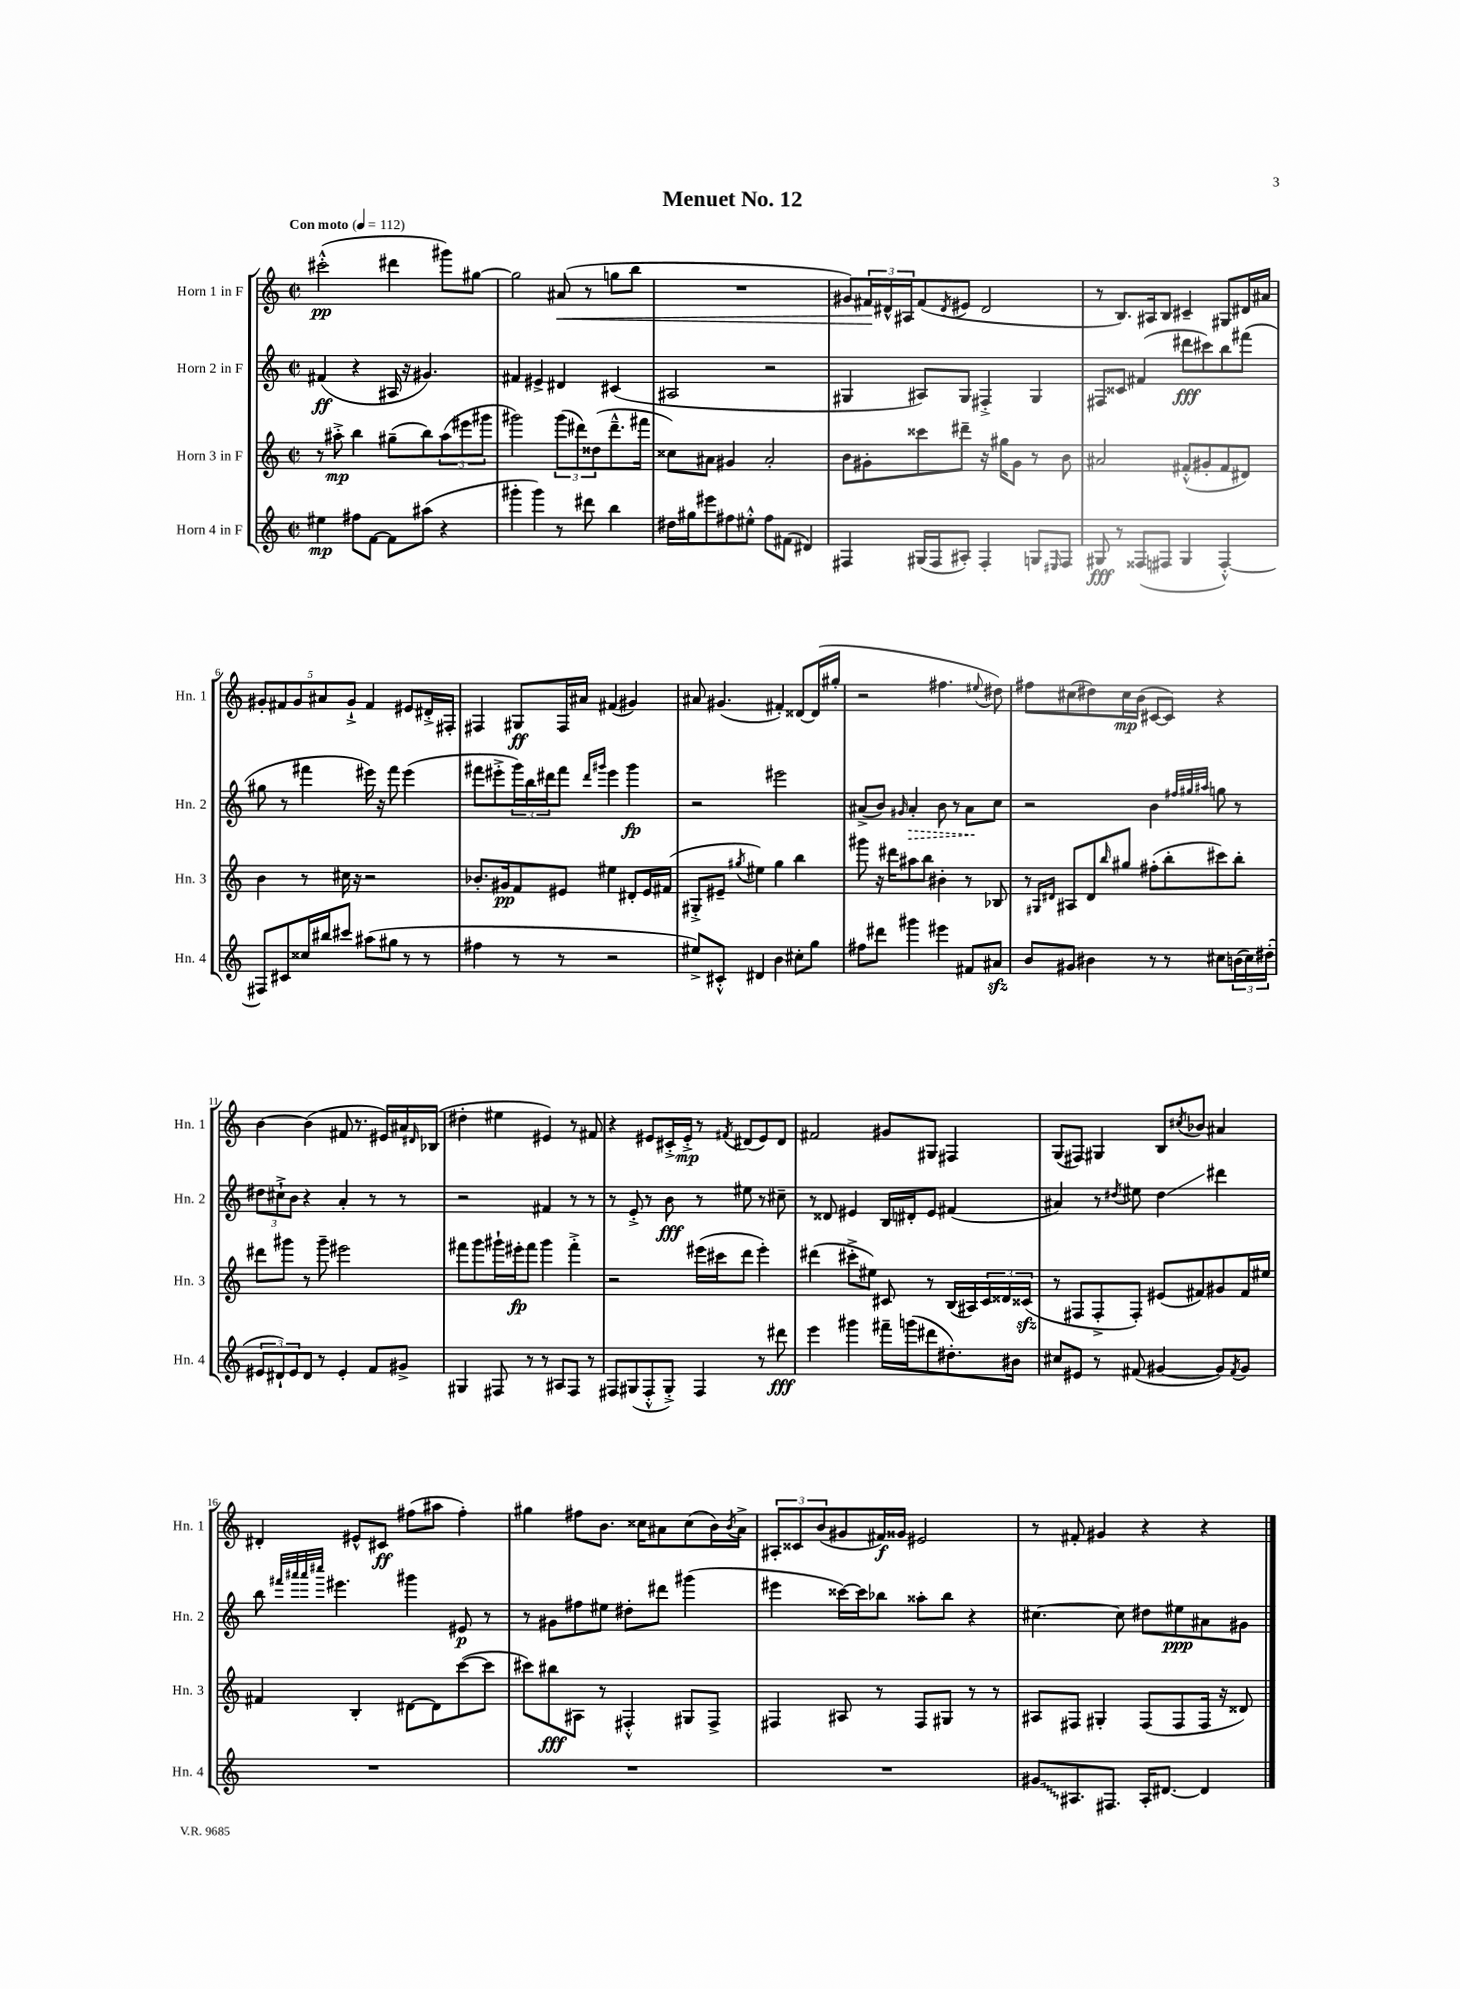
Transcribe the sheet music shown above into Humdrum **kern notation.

**kern	**kern	**kern	**kern
*staff4	*staff3	*staff2	*staff1
*clefG2	*clefG2	*clefG2	*clefG2
*k[]	*k[]	*k[]	*k[]
*M2/2	*M2/2	*M2/2	*M2/2
*met(c|)	*met(c|)	*met(c|)	*met(c|)
*MM112	*MM112	*MM112	*MM112
4ee#\	8r	(4f#/	(2ccc#'^^\
.	8aa#'^\	.	.
8ff#\L	4bb\	4r	.
[8f\J	.	.	.
8f\]L	(8gg#~\L	16A#/	4ddd#\
.	.	16r	.
(8aa#\J	8bb\)	4.g#/)	.
4r	(12aa#\	.	8ggg#\L)
.	12eee#\	.	.
.	.	.	[8gg#\J
.	12ggg#\J	.	.
=	=	=	=
4ggg#'\	2ggg#\)	4f#/	2gg#\]
4ggg#\)	.	4e#^/	.
8r	(12ggg#\L	4d#/	(8a#/
.	12ddd#\)	.	.
8ddd#\	.	.	8r
.	(12dd##\	.	.
4bb\	8.ddd#~^^\	(4c#/	8gg\L
.	.	.	8bb\J
.	16fff#\Jk	.	.
=	=	=	=
16dd#\LL	8cc##\L)	2A#/	1r
16gg#\J	.	.	.
8eee#\	8a#\J	.	.
8ff#\	4g#/	.	.
8ee#'^^\J	.	.	.
8ff#\L	2a#'/	2r	.
(8f#\J	.	.	.
4d#/)	.	.	.
=	=	=	=
4F#/	8b\L	4G#/	8g#/L)
.	8g#'\	.	24f#/L
.	.	.	24d#^^/
.	.	.	24A#/J
(16G#/LL	8ccc##\	8A#/L)	(8f#/
16F#/J	.	.	.
.	.	.	8qd#/
8A#'/J)	8ddd#~\J	8G#/J	8e#/J
4F#'/	16r	4F#'^/	2d#/
.	16gg#\LK	.	.
.	8g#\J	.	.
8G/L	8r	4G#/	.
16qqE#/	.	.	.
8F#/J	8b\	.	.
=	=	=	=
8G#/	2a#/	8F#/L	8r
8r	.	8c##/J	8.B/L)
(8F##/L	.	(4f#/	.
.	.	.	16A#/k
8F#/J	.	.	8B/J
4G#/	(8f#'^^/L	8ddd#\L	4c#~/
.	8g#'/	8ccc#\)	.
[4F#'^^/)	8f#/	8bb\	8G#/L
.	8d#/J)	(8fff#\J	16d#/L
.	.	.	16a#/JJ
=	=	=	=
8F#/]L	4b\	8gg#\	10g#'/L
.	.	.	10f#/
8c#/	.	8r	.
.	.	.	10g#/
16cc##/L	8r	4fff#\	.
.	.	.	10a#/
16bb#/J	.	.	.
8ccc#/J	16cc#\	.	.
.	.	.	10g#`^/J
.	16r	.	.
(8aa#\L	2r	16eee#\)	4f#/
.	.	16r	.
8gg#\J	.	8fff#\	.
8r	.	(4eee#\	8e#/L
8r	.	.	16d#'^/L
.	.	.	16F#'/JJ
=	=	=	=
4ff#\	8.b-'/L	8fff#\L	4F#/
.	.	8eee#'^\	.
.	16g#/k	.	.
8r	8f/	24ggg\L)	8G#/L
.	.	24bb\	.
.	.	24ddd#\J	.
8r	8e#/J	8fff#\J	16F#/L
.	.	.	16a#/JJ
.	.	16qqddd#/LL	.
.	.	16qqggg#/JJ	.
2r	4ee#\	4eee#\	(4f#/
.	8d#'/L	4ggg#\	4g#/)
.	16e#/L	.	.
.	(16f#/JJ	.	.
=	=	=	=
8ee#^/L)	8G#'^/L	2r	8a#/
8c#'^^/J	8e#~/J	.	(4.g#/
.	8qgg#/	.	.
4d#/	4ee#\)	.	.
4b\	4gg#\	2eee#\	4f#'/)
8cc#'\L	4bb\	.	[8d##/L
8gg\J	.	.	(16d##/]L
.	.	.	16gg#'/JJ
=	=	=	=
8ff#\L	8ggg#\	(8a#^/L	2r
8ddd#\J	16r	8b/J)	.
.	16ddd#\LK	.	.
.	.	16qqg#/	.
4ggg#\	8aa#\	4a#'/	.
.	8bb\J	.	.
4eee#\	4b#'\	8b\	4.ff#\
.	.	8r	.
8f#/L	8r	8a#\L	.
.	.	.	8qqee#/
8a#/J	8B-/	8cc\J	8dd#\)
=	=	=	=
8b/L	8r	2r	8ff#\L
.	16qqG#/LL	.	.
.	16qqd#/JJ	.	.
8g#/J	8A#/L	.	(8cc#\
4b#\	8d#/	.	8dd#\)
.	16qqbb/	.	.
.	8gg#/J	.	16cc#\L
.	.	.	(16b\JJ
8r	(8ff#'\L	4b\	[8c#/L
8r	8bb'\	.	8c#/]J)
.	.	32qqff#/LLL	.
.	.	32qqgg#/	.
.	.	32qqaa#/JJJ	.
8cc#\L	8ccc#\)	8gg\	4r
(24b\L	8bb'\J	8r	.
24cc#\)	.	.	.
(24dd#'\JJ	.	.	.
=	=	=	=
12e#/L	8ddd#\L	12dd#\L	[4b\
12d#`/)	.	12cc#`^\	.
.	8ggg#\J	.	.
12e#/	.	12b\J	.
8d#/J	8r	4r	(4b\]
8r	8ggg#~\	.	.
4e#'/	2eee#\	4a'/	8f#/
.	.	.	8.r
8f/L	.	8r	.
.	.	.	16e#/LL)
8g#^/J	.	8r	16a#/
.	.	.	16qqd#/
.	.	.	(16B-/JJ
=	=	=	=
4G#/	8fff#\L	2r	4dd#'\
.	8ggg\	.	.
8F#/	16ggg#`\L	.	4ee#\
.	16eee#'\J	.	.
8r	8fff#\J	.	.
8r	4ggg#\	4f#/	4e#/)
8A#/L	.	.	.
8F#/J	4fff#'^\	8r	8r
8r	.	8r	8f#/
=	=	=	=
8F#/L	2r	8r	4r
(8G#/	.	8e'^/	.
8F#'^^/	.	8r	8e#/L
8G#'^/J)	.	8b\	16c#'^/L
.	.	.	16e#'^/JJ
4F#/	(16eee#\LL	8r	8r
.	16ccc#\J	.	.
.	.	.	8qf#/
.	8ddd\J	8ee#\	(8d#/L
8r	4eee#'\)	8r	8e#/)
8ddd#\	.	8cc#~\	8d#/J
=	=	=	=
4eee\	(4ddd#\	8r	2f#/
.	.	8d##/	.
4ggg#\	8ccc#'^\L	4e#/	.
.	8ee#\J)	.	.
16fff#~\LL	8c#/	16B/LL	8g#/L
(16ggg\J	.	16d#'/J	.
8ddd#\	8r	8e#/J	8G#/J
8.dd#'\)	(16B/LL	(4f#/	4F#/
.	16A#/)	.	.
.	24c#/	.	.
.	24d##/	.	.
16b#\Jk	.	.	.
.	(24c##/JJ	.	.
=	=	=	=
8cc#/L	8r	4a#/)	(8G/L
8e#/J	8F#/L	.	8F#/J)
8r	8F#'^/	8r	4G#/
.	.	8qdd#/	.
(8f#/	8F#'/J)	8ee#\	.
[4g#/	(8e#/L	4dd#\	8B/L
.	.	.	8qcc#/
.	8f#/)	.	8b-/J
8g#/]L)	8g#/	4ddd#\	4a#/
8qf#/	.	.	.
8g#/J	16f#/L	.	.
.	16ee#/JJ	.	.
=	=	=	=
1r	4f#/	8bb\	4d#'/
.	.	32qqfff#/LLL	.
.	.	32qqaaa#/	.
.	.	32qqaaa#/	.
.	.	32qqcccc#/JJJ	.
.	.	4.eee#\	.
.	4B'/	.	8e#^^/L
.	.	.	8c#/J
.	[8d#\L	4ggg#\	(8ff#\L
.	8d#\]	.	8aa#\J
.	([8ccc\	8e#/	4ff#'\)
.	8ccc\]J	8r	.
=	=	=	=
1r	8ccc#\L)	8r	4gg#\
.	8bb#\	8g#\L	.
.	8A#\J	8ff#\	8ff#\L
.	8r	8ee#\J	8.b\J
.	4F#'^^/	8dd#'\L	.
.	.	.	16cc##\LK
.	.	8ddd#\J	8a#\
.	8G#/L	(4ggg#\	(8cc##\
.	8F#^/J	.	16b\L)
.	.	.	8qb/
.	.	.	16a#^\JJ
=	=	=	=
1r	4F#/	4eee#\	12A#'/L
.	.	.	12c##/
.	.	.	(12b/
.	8A#/	[16ccc##\LL)	8g#/
.	.	16ccc##\]J	.
.	8r	8bb-\J	16f#/L)
.	.	.	16g##/JJ
.	8F#/L	8aa##'\L	2e#/
.	8G#/J	8bb-\J	.
.	8r	4r	.
.	8r	.	.
=	=	=	=
8g#/L	8A#/L	[4.cc#\	8r
8.A#/	8F#/J	.	8f#'/
.	4G#'/	.	4g#/
8.F#/J	.	.	.
.	.	8cc#\]	.
16A#'/LK	(8F#/L	8dd#\L	4r
[8.d#/J	.	.	.
.	8F#/	8ee#\	.
4d#/]	16F#/Jk	8a#\	4r
.	16r	.	.
.	8d##/)	8g#\J	.
==	==	==	==
*-	*-	*-	*-
